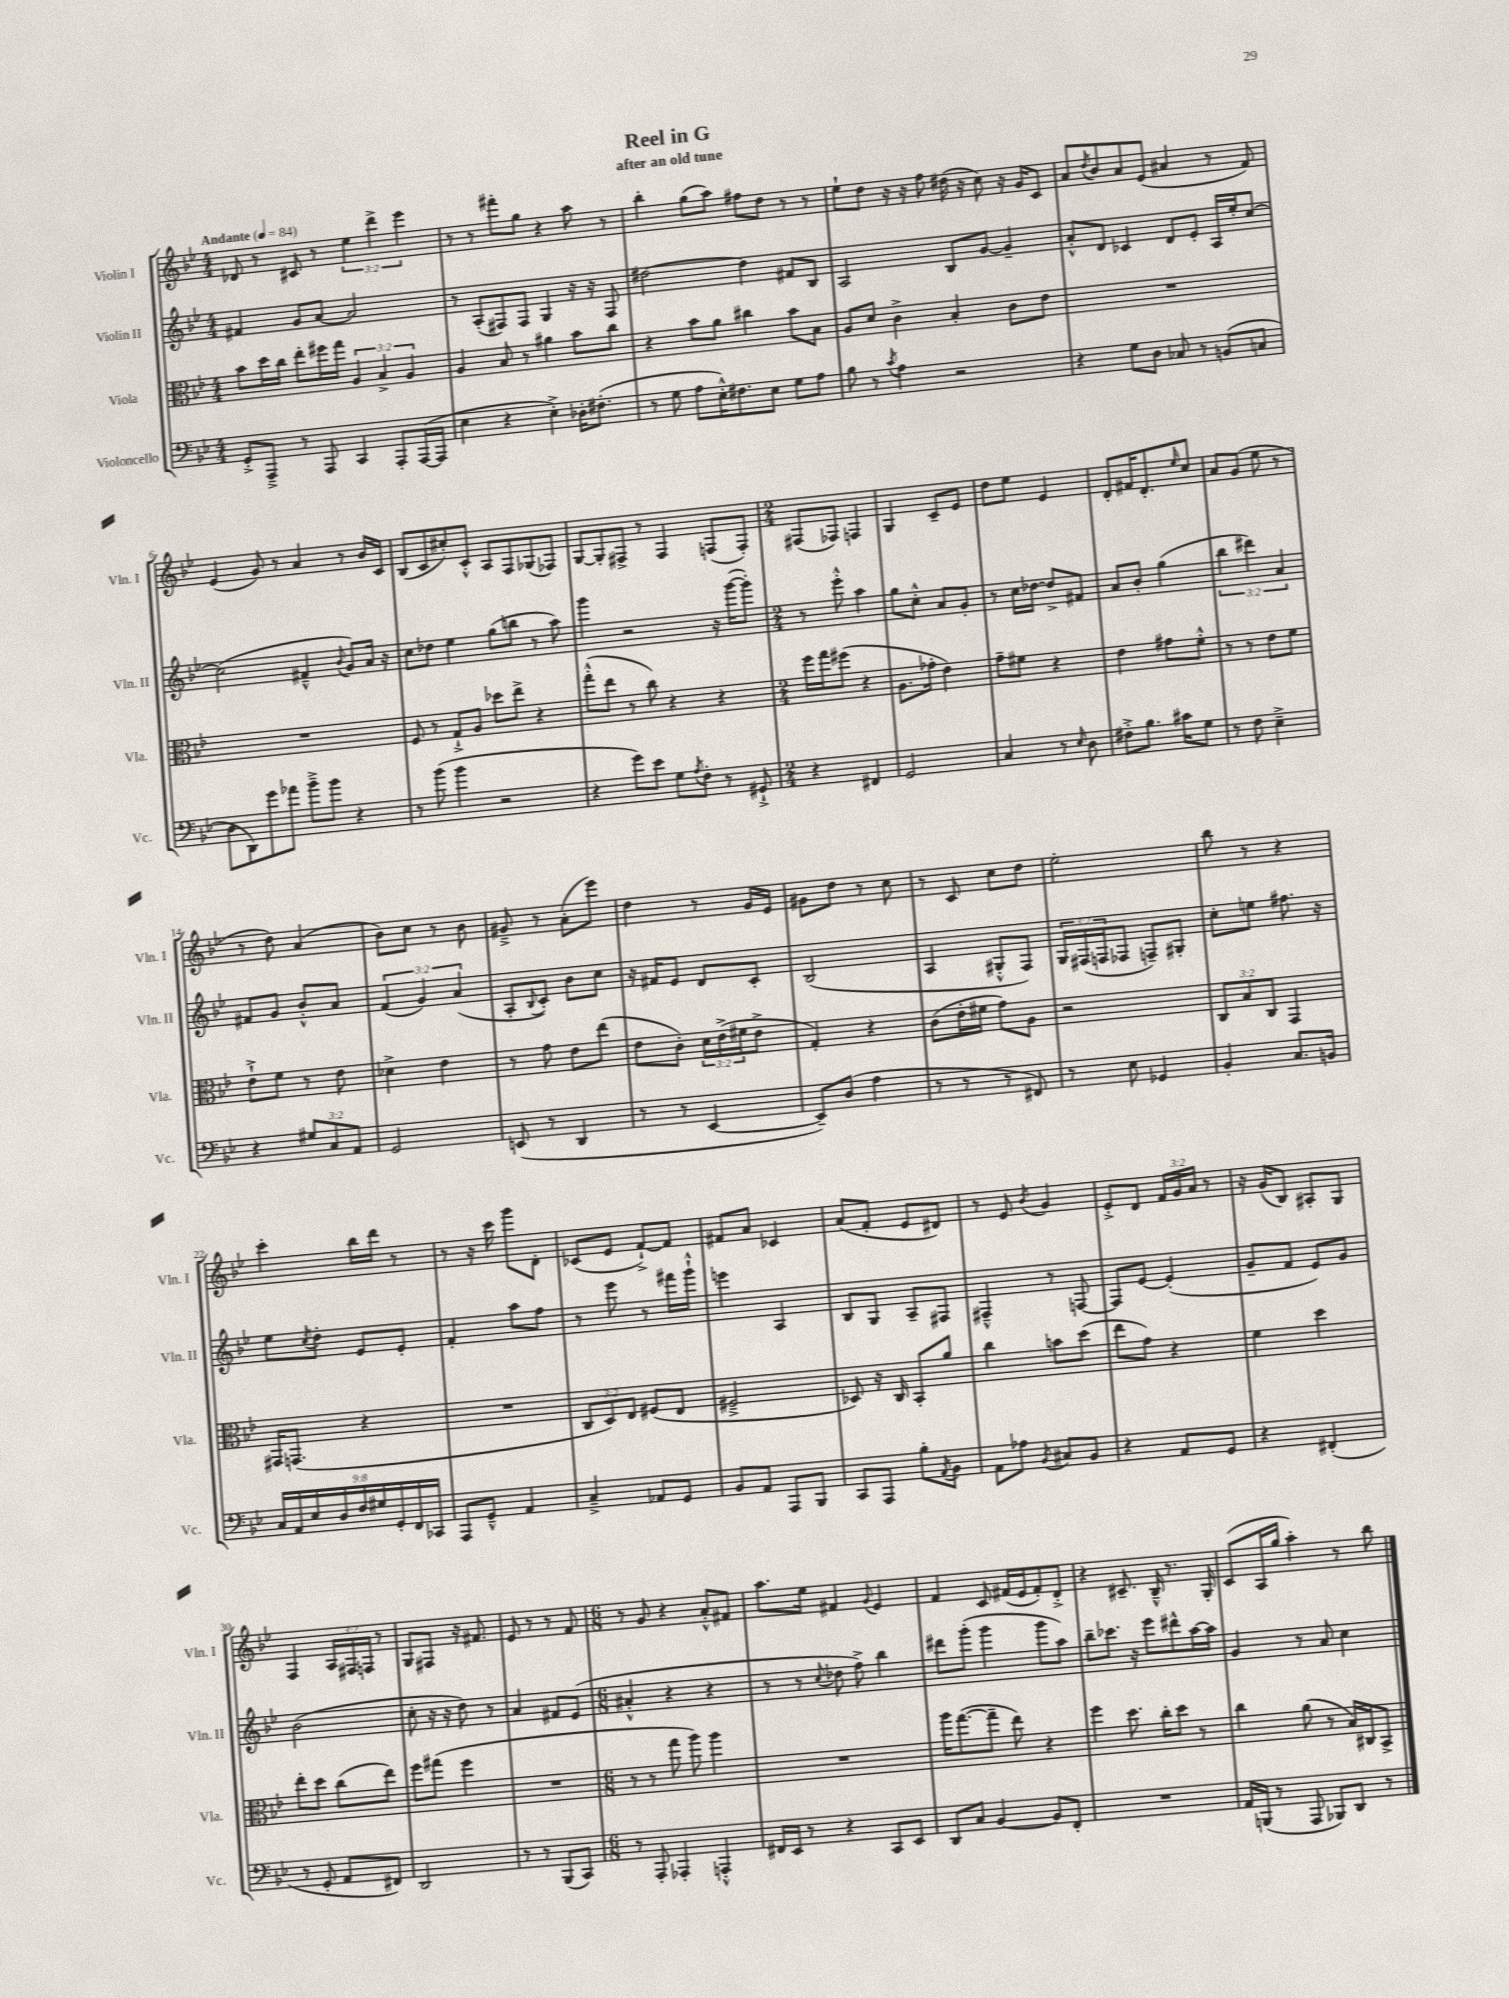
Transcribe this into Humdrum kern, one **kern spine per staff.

**kern	**kern	**kern	**kern
*part4	*part3	*part2	*part1
*staff4	*staff3	*staff2	*staff1
*I"Violoncello	*I"Viola	*I"Violin II	*I"Violin I
*I'Vc.	*I'Vla.	*I'Vln. II	*I'Vln. I
*clefF4	*clefC3	*clefG2	*clefG2
*k[b-e-]	*k[b-e-]	*k[b-e-]	*k[b-e-]
*M4/4	*M4/4	*M4/4	*M4/4
*MM84	*MM84	*MM84	*MM84
=1	=1	=1	=1
!	!	!	!LO:TX:a:B:t=Andante
8GG'^/L	8b-\L	4f#X/	8d-X/
8AAA~^/J	16dd\L	.	8r
.	16cc\JJ	.	.
8r	8ee-'\L	8g/L	8c#X/
8AAA/	16ff#X\L	[8a/J	8r
.	16gg\JJ	.	.
4CC/	6A/	2a/]	6ee-\
.	6B-^/	.	6ddd^\
8AAA'/L	.	.	.
.	6A/	.	6eee-\
([16AAA/L	.	.	.
16AAA/JJ]	.	.	.
=2	=2	=2	=2
4E-\	4A/	8r	8r
.	.	(8A'/L	8r
4r	8B-/	8F#X/)	8fff#X'\L
.	8r	8F#/J	8gg\J
4E-'^\)	4a#X\	4G/	4r
16D-X'\KL	8b-\L	16r	8aa\
(8.F#X'\J	.	16r	.
.	8cc\J	8F#/	8r
=3	=3	=3	=3
8r	4r	[2dd#X\	4bb-'\
8G\	.	.	.
8A\L	8b-\L	.	(8gg\L
16E-'^^\K)	8a\J	.	8aa\J)
8.F#X\	.	.	.
.	4cc#X\	4dd#\]	8ff#X\L
8E-\J	.	.	8dd\J
8G\L	8b-\L	8f#X/L	8r
8A\J	8B-\J	8B-/J	8r
=4	=4	=4	=4
8B-\	8A/L	2A/	8ee-`\L
8r	8d/J	.	8dd\J
8qc/	.	.	.
4A\	4c^\	.	16r
.	.	.	16r
.	.	.	8ff\
2r	4B-'/	8B-/L	(16dd#X\
.	.	.	16r
.	.	[8g/J	8cc\)
.	8c\L	4g~/]	16r
.	.	.	16g/KL
.	8e-\J	.	8c/J
=5	=5	=5	=5
4r	1r	8a'^^/L	8a/L
.	.	.	8qdd/
.	.	8d/J	8b-/
8G\L	.	4c-X/	8a/
8D\J	.	.	(8e-/J
8C-X/	.	8d/L	4a#X/
8r	.	8e-'/J	.
(8BBn/L	.	16A/LL	8r
.	.	16ee-'/J	.
8Cn/J	.	[8cc/J	8f/)
!!LO:LB:g=z
=6	=6	=6	=6
8D\L	1r	(2cc\]	(4e-/
8DD\)	.	.	.
8g\	.	.	8g/)
8a-X\J	.	.	8r
8b-~^\L	.	4f#X~^^/	4a/
8b-\J	.	.	.
.	.	8qqb-/	.
4r	.	8g/L)	8r
.	.	16a/Jk	16b-/LL
.	.	16r	16c/JJ
=7	=7	=7	=7
8r	8F/	8cc\L	(8B-/L
(8b-\	8r	8dd-X\J	8c/
4b-\	8G`^/L	4ee-\	8cc#X'/)
.	8A/J	.	8c'^^/J
2r	8dd-X\L	(8gg\L	8A/L
.	8ee-^\J	8bbn\J	8F/
.	4r	8r	(8G-X/
.	.	8aa\)	8F-X/J)
=8	=8	=8	=8
4r	(8gg'^^\L	4ggg\	[8G/L
.	8ee-\J	.	8G'/]
8g\L)	8r	2r	8F#X^/J
8e-\J	8cc\)	.	8r
8G\L	4r	.	4F#/
8qA/	.	.	.
8F'\J	.	.	.
8r	4r	16r	(8Fn/L
.	.	([16ggg\KL	.
8GG#X`^/	.	8ggg'\J])	8F'/J)
=9	=9	=9	=9
*M2/4	*M2/4	*M2/4	*M2/4
4r	16ff\LL	8r	(8F#X/L
.	16gg\J	.	.
.	(8ff#X\J	8eee-'^^\	8F-X/J)
4FF#X/	4r	4aa\	4Fn/
=10	=10	=10	=10
2GG/	8.A\L	8gg\L	4G/
.	.	8cc'^^\J	.
.	16g-X'\Jk	.	.
.	4e-\)	8a/L	8c~/L
.	.	8g'/J	8e-/J
=11	=11	=11	=11
4C/	8g~\L	8r	8dd\L
.	8f#X\J	16cc\LL	8ee-\J
.	.	[16dd-X\JJ	.
8r	4r	8dd-^/L]	4e-/
16qqE-/	.	.	.
8D\	.	8f#X/J	.
=12	=12	=12	=12
8F#X'^\L	4e-\	8a/L	8d'/L
8.B-\J	.	8b-'/J	16f#X/K
.	.	.	8.d'/
.	8g#X\L	(4gg\	.
16c#X\KL	.	.	.
.	.	.	16qqee-/
8G\J	8f'^^\J	.	8cc/J
=13	=13	=13	=13
8r	8r	6bb-\	8a/L
8F\	8r	.	(8g/J
.	.	6ddd#X\)	.
4E-~^\	8e-\L	.	8ee-\
.	.	6a/	.
.	8f\J	.	8r
!!LO:LB:g=z
=14	=14	=14	=14
4r	8e-`^\L	8f#X/L	8r
.	8f\J	8g/J	8dd\)
12G#X/L	8r	8b-'^^/L	(4a/
12C/	.	.	.
.	8e-\	8a/J	.
12AA/J	.	.	.
=15	=15	=15	=15
2GG/	4d-X^\	(6f/	8b-\L)
.	.	.	8cc\J
.	.	6g/)	.
.	4e-\	.	8r
.	.	(6a/	.
.	.	.	8b-\
=16	=16	=16	=16
(8EEn/	8r	8A'/L	8g#X~^/
.	.	8qqB-/	.
8r	8g\	8c'/J)	8r
4DD/	8e-\L	8b-\L	(8a'\L
.	(8ee-\J	8cc\J	8eee-\J)
=17	=17	=17	=17
8r	8e-\L	16r	4dd\
.	.	16f#X/KL	.
8r	8c'\J)	8e-/J	.
[4EE-/	24d\LL	8d/L	8r
.	(24e-^\	.	.
.	24f#X\J	.	.
.	8e-^\J	8c'/J	16g/LL
.	.	.	16e-/JJ
=18	=18	=18	=18
8EE-~/L])	4G'/)	(2B-/	8g#X\L
(8D/J	.	.	8dd\J
4A\	4r	.	8r
.	.	.	8cc\
=19	=19	=19	=19
8r	(8c\L	4A/	8r
8r	16e-'\L	.	8c/
.	16f#X\JJ	.	.
8r	8g\L)	8G#X'^^/L	8cc\L
8FF#X/)	8A\J	8F/J)	8dd\J
=20	=20	=20	=20
8r	2r	24G/LL	2ee-'\
.	.	(24F#X/	.
.	.	24Fn/J	.
8E-\	.	8F-X/J	.
4GG-X/	.	8Fn~/L)	.
.	.	8G#X'/J	.
=21	=21	=21	=21
4BB-'/	12C/L	8cc'\L	8bb-\
.	12B-/	.	.
.	.	8een\J	8r
.	12C/J	.	.
8.C/L	4GG/	8.ff#X\	4r
16BBn/Jk	.	16r	.
!!LO:LB:g=z
=22	=22	=22	=22
18C/LL	16GG#X/KL	8ee-\L	4ccc'\
18AA/	.	.	.
.	(8.GGn/J	.	.
18E-/	.	.	.
.	.	8qcc/	.
.	.	8dd'\J	.
18D/	.	.	.
18F/	.	.	.
.	4r	8e-/L	16bb-\LL
18G#X/	.	.	.
.	.	.	16ddd\JJ
18GG'/	.	.	.
.	.	8e-'/J	8r
18FF/	.	.	.
18CC-X/JJ	.	.	.
=23	=23	=23	=23
8AAA/L	2r	4f'/	8r
8GG~^^/J	.	.	16r
.	.	.	16ccc\
4AA/	.	8aa\L	8ggg\L
.	.	8ff\J	8d'\J
=24	=24	=24	=24
4C~^/	12C/L	8r	(8c-X/L
.	12D/)	.	.
.	.	8eee-\	8e-/J
.	12E-/J	.	.
8AA-X/L	(8F#X/L	8r	[8f`^/L)
8GG/J	8E-/J	16fff#X\LL	8f/J]
.	.	16ggg`^^\JJ	.
=25	=25	=25	=25
8BB-/L	2F#X~^/	4eeen\	8f#X/L
8AA/J	.	.	8a/J
8AAA/L	.	4A/	4c-X/
8BBB-/J	.	.	.
=26	=26	=26	=26
8CC/L	8D-X/)	8B-/L	(8a/L
8AAA/J	16r	8G/J	8f'/J
.	16C/	.	.
8B-'\L	8BB-'/L	8A~/L	8e-/L
8qAA/	.	.	.
8BB-\J	8a/J	8F#X/J	8d#X/J)
=27	=27	=27	=27
8AA\L	4cc\	4F#X~^^/	8r
8A-X\J	.	.	8e-/
8qBB-/	.	.	8qb-/
8C#X/L	8bn\L	8r	4g/
8BB-/J	(8dd\J	[8Fn/	.
=28	=28	=28	=28
4r	8ee-\L	8F/L]	8e-'^/L
.	8g\J)	[8e-/J	8d/J
8AA/L	4r	(4e-'/]	24f/LL
.	.	.	24g/
.	.	.	24a/JJ
8GG/J	.	.	8r
=29	=29	=29	=29
4r	4f\	8g~/L	16r
.	.	.	(16g/KL
.	.	8f/J	8B-/J)
(4FF#X'/	4dd\	8e-/L)	8A#X'/L
.	.	8g/J	8G/J
!!LO:LB:g=z
=30	=30	=30	=30
8r	8ee-'\L	(2b-\	4F/
8GG'/	8dd\J	.	.
8AA/L	(8cc\L	.	24A/LL
.	.	.	24F#X/
.	.	.	24Fn/JJ
8FF#X/J)	8ee-\J)	.	8r
=31	=31	=31	=31
2DD/	8ff\L	8cc'\	8G/L
.	(8gg#X\J	16r	8F#X/J
.	.	16r	.
.	4ff\	8dd\)	16r
.	.	.	8.f#X/
.	.	8r	.
=32	=32	=32	=32
8r	2r	4a/	8e-/
8r	.	.	8r
(8BBB-/L	.	8f#X/L	8r
8CC/J)	.	(8e-/J	8f/
=33	=33	=33	=33
*M6/8	*M6/8	*M6/8	*M6/8
8r	8r	4a#X'^^/	8r
8AAA'/	8r	.	8g/
4AAA-X'/	8gg\	4r	4r
.	8aa\)	.	.
4AAAn'^^/	4aa\	4r	8a'^^/L
.	.	.	8f#X/J
=34	=34	=34	=34
16FF#X/LL	2.r	8r	8.aa\L
16EE-/JJ	.	.	.
8r	.	8r	.
.	.	.	16ee-\Jk
.	.	8qqcc/	.
4r	.	8dd-X\	4f#X/
.	.	8ff^\)	.
.	.	.	8qqg/
8CC/L	.	4bb-\	4e-/
8EE-/J	.	.	.
=35	=35	=35	=35
8DD/L	16aa\KL	8ddd#X\L	4f/
.	([8.gg\	.	.
8C/J	.	(8ggg'\J	.
[4BB-/	8gg~\J]	4ggg\	8c/
.	8ee-\)	.	(16f#X/LL
.	.	.	16e-/J
8BB-/L]	4r	8ggg\L	8f#'/)
8FF'/J	.	8aa\J)	8d'^/J
=36	=36	=36	=36
2.r	4ff\	8bb-~\L	4r
.	.	8.ccc-X\J	.
.	8.dd\	.	8.c#X~/
.	.	16r	.
.	.	8eee-\L	.
.	16cc'\KL	.	16B-~^^/
.	8dd\J	8ddd#X^^\	8.r
.	8r	[16aa\L	.
.	.	16aa\JJ]	16G'/
=37	=37	=37	=37
16AA/LL	4cc\	4g/	(8c/L
(16BBBn/JJ	.	.	.
8r	.	.	16A/L
.	.	.	16gg/JJ
8AAA/	(8a\	8r	4aa'\)
8BBB-X/L)	8r	8a/	.
8DD/J	16B-/LL)	4cc\	8r
.	16C#X/J	.	.
8r	8BB-^/J	.	8bb-\
==	==	==	==
*-	*-	*-	*-
